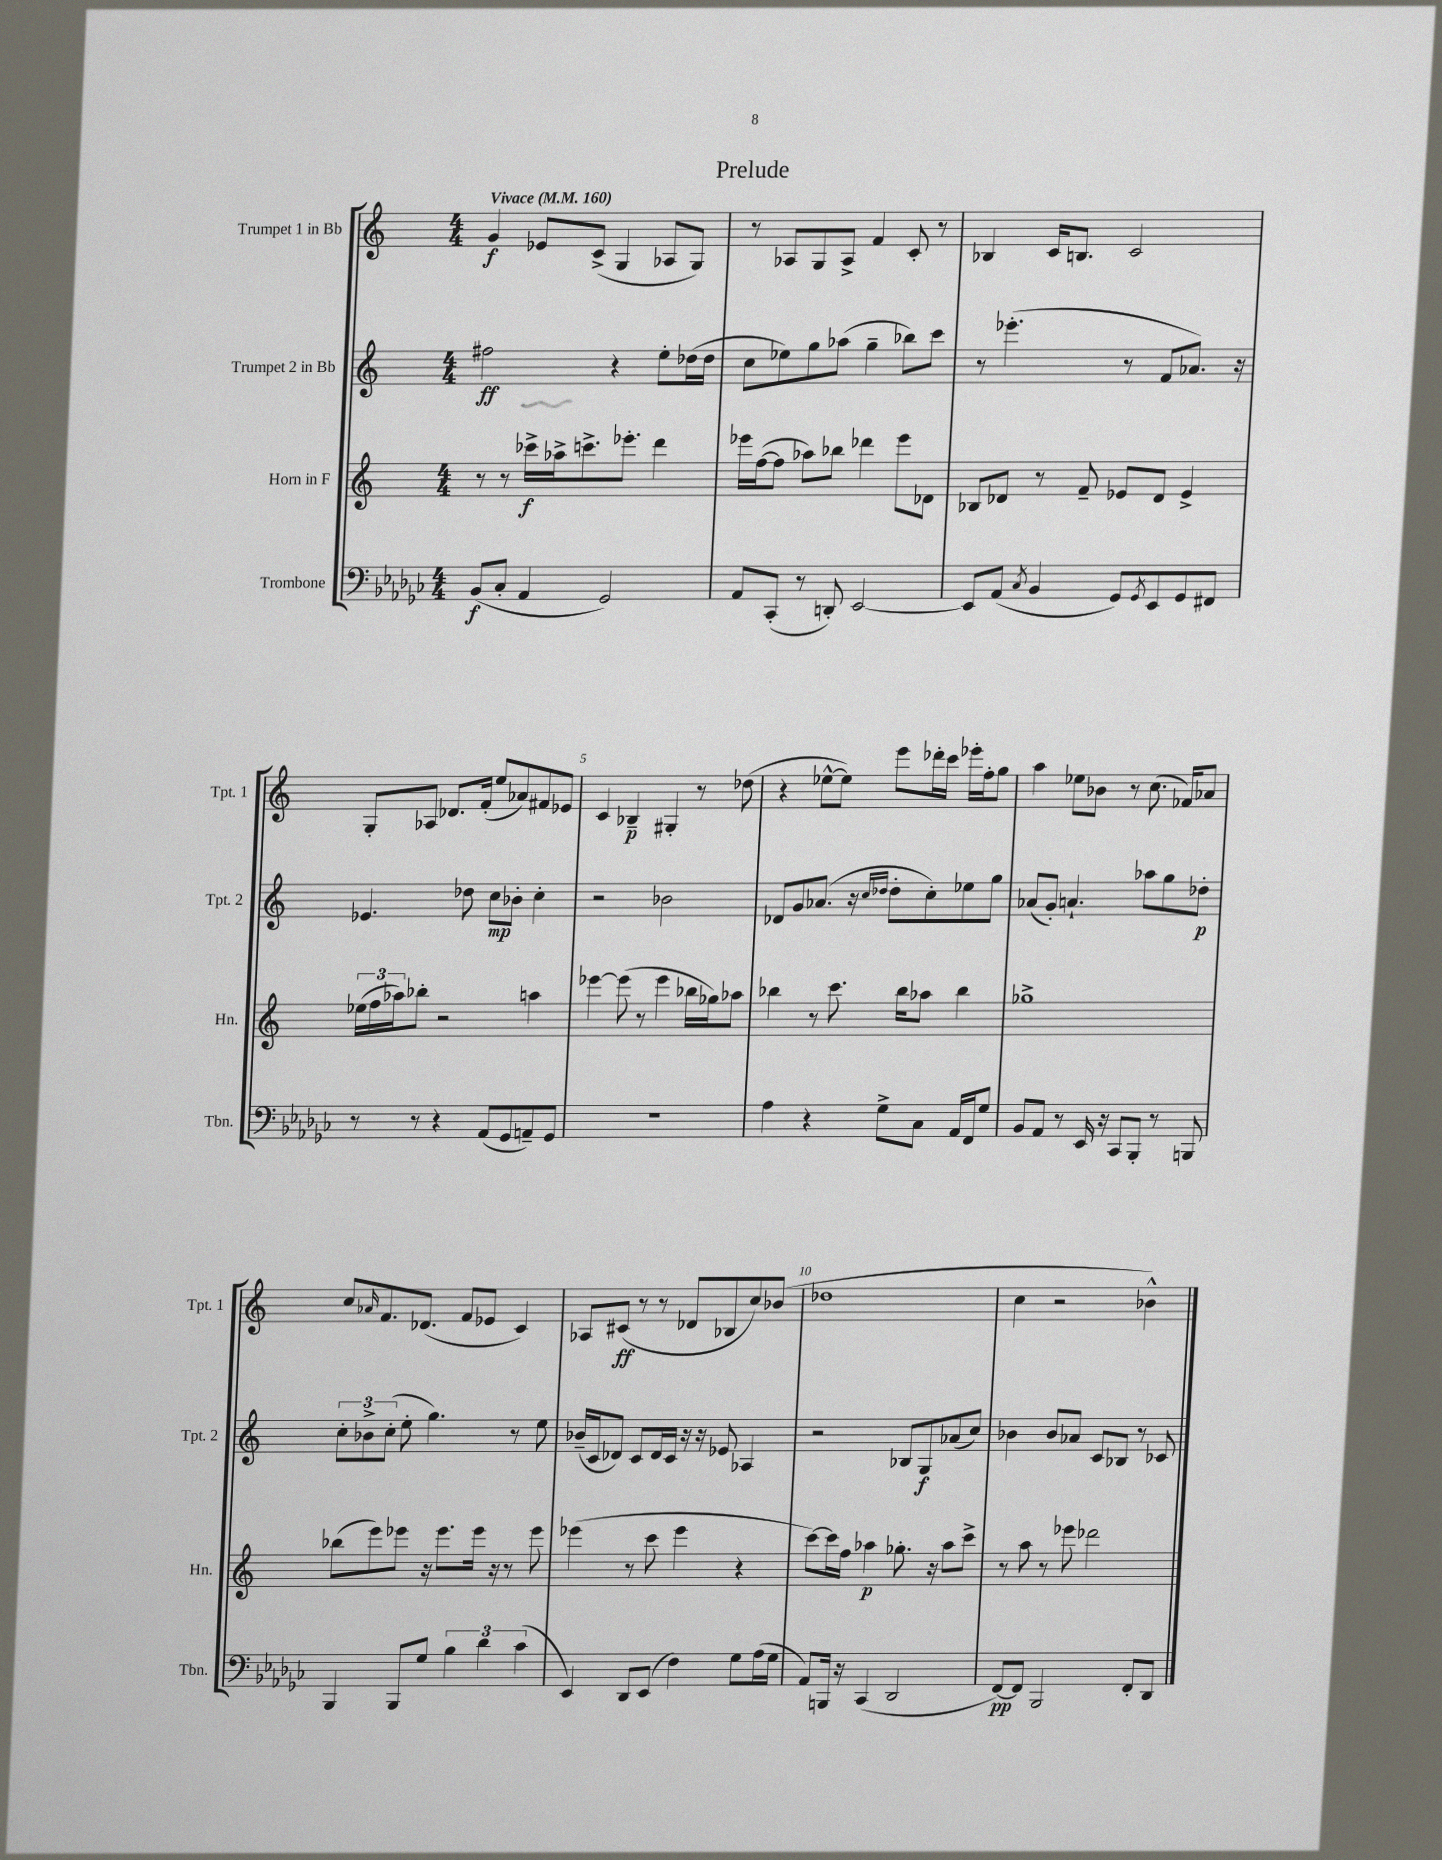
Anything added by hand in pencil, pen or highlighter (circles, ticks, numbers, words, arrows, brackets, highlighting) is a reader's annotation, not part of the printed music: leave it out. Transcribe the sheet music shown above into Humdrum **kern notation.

**kern	**kern	**kern	**kern
*staff4	*staff3	*staff2	*staff1
*clefF4	*clefG2	*clefG2	*clefG2
*k[b-e-a-d-g-c-]	*k[]	*k[]	*k[]
*M4/4	*M4/4	*M4/4	*M4/4
*MM160	*MM160	*MM160	*MM160
(8BB-	8r	2ff#	4g
8C-'	8r	.	.
4AA-	16ccc-^	.	8e-
.	16aa-^	.	.
.	8.ccc^	.	(8c^
2GG-)	.	4r	4G
.	8.eee-'	.	.
.	4ddd	8ee'	8A-
.	.	(16dd-	8G)
.	.	16dd-	.
=	=	=	=
8AA-	16eee-	8cc	8r
.	([16ff	.	.
(8CC-'	8ff]	8ee-)	8A-
8r	8aa-)	8gg	8G
8DD')	8bb-	(8aa-	8A-^
[2EE-	4ddd-	4gg~	4f
.	8eee-	8bb-)	8c'
.	8d-	8ccc	8r
=	=	=	=
8EE-]	8B-	8r	4B-
(8AA-	8d-	(4.eee-'	.
8qC-	.	.	.
4BB-	8r	.	16c
.	.	.	8.B
.	8f~	.	.
8GG-)	8e-	8r	2c
8qGG-	.	.	.
8EE-	8d-	8f	.
8GG-	4e-^	8.a-)	.
8FF#	.	.	.
.	.	16r	.
=	=	=	=
8r	(24ee-	4.e-	8G'
.	24ff	.	.
.	24aa-)	.	.
8r	8bb-'	.	8A-
4r	2r	.	8.d-
.	.	8dd-	.
.	.	.	(16f'
(8AA-	.	8cc	8ee
8GG-	.	8b-'	8a-)
8AA~)	4aa	4cc'	8f#
8GG-	.	.	8e-
=	=	=	=
1r	[4eee-	2r	4c
.	(8eee-]	.	4B-~
.	8r	.	.
.	4eee-	2b-	4G#'
.	16bb-	.	8r
.	16gg-)	.	.
.	8aa-	.	(8dd-
=	=	=	=
4A-	4bb-	8d-	4r
.	.	8g	.
4r	8r	(8.a-	[8ee-^^
.	8.ccc	.	8ee-])
.	.	16r	.
.	.	16qqcc	.
.	.	16qqdd-	.
8G-^	.	8dd-'	8eee
.	16bb-	.	.
8C-	8aa-	8cc')	16ddd-'
.	.	.	16ccc
16AA-	4bb-	8ee-	16eee-'
16FF	.	.	16ff'
8G-	.	8gg	8gg
=	=	=	=
8BB-	1gg-^	(8a-	4aa
8AA-	.	8g')	.
8r	.	4.a`	8ee-
16EE-	.	.	8b-
16r	.	.	.
8CC-	.	.	8r
8BBB-'	.	8aa-	(8.cc
8r	.	8gg	.
.	.	.	16f-)
8BBB	.	8dd-'	8a-
=	=	=	=
4BBB-	(8bb-	12cc'	8cc
.	.	12b-^	.
.	.	.	16qqa-
.	8eee)	.	8.f
.	.	(12cc'	.
8BBB-	8eee-	8ee'	.
.	.	.	(8.d-
8G-	16r	4.gg)	.
.	8.eee-	.	.
6B-	.	.	8f
.	16eee-	.	8e-
6d-	.	.	.
.	16r	.	.
.	8r	8r	4c)
(6c-	.	.	.
.	8eee-	8ee	.
=	=	=	=
4EE-)	(4eee-	(16b-~	8A-
.	.	16c	.
.	.	8d-)	(8c#
8DD-	8r	8c	8r
(8EE-	8ccc	16d-	8r
.	.	16c	.
4F)	4eee-	16r	8d-
.	.	16r	.
.	.	8e-	8B-
8G-	4r	4A-	8cc)
(16A-	.	.	(8b-
16G-	.	.	.
=	=	=	=
8AA-)	[8ccc)	2r	1dd-
16BBB	16ccc]	.	.
16r	16ff	.	.
(4CC-	4aa-	.	.
2DD-	8.gg-'	8B-	.
.	.	8G	.
.	16r	.	.
.	8aa-	(8a-	.
.	8ccc^	8cc)	.
=	=	=	=
[8FF)	8r	4b-	4cc
8FF]	8aa	.	.
2BBB-	8r	8b-	2r
.	8eee-	8a-	.
.	2ddd-	8c	.
.	.	8B-	.
8FF'	.	8r	4b-^^)
8DD-	.	8c-	.
==	==	==	==
*-	*-	*-	*-
